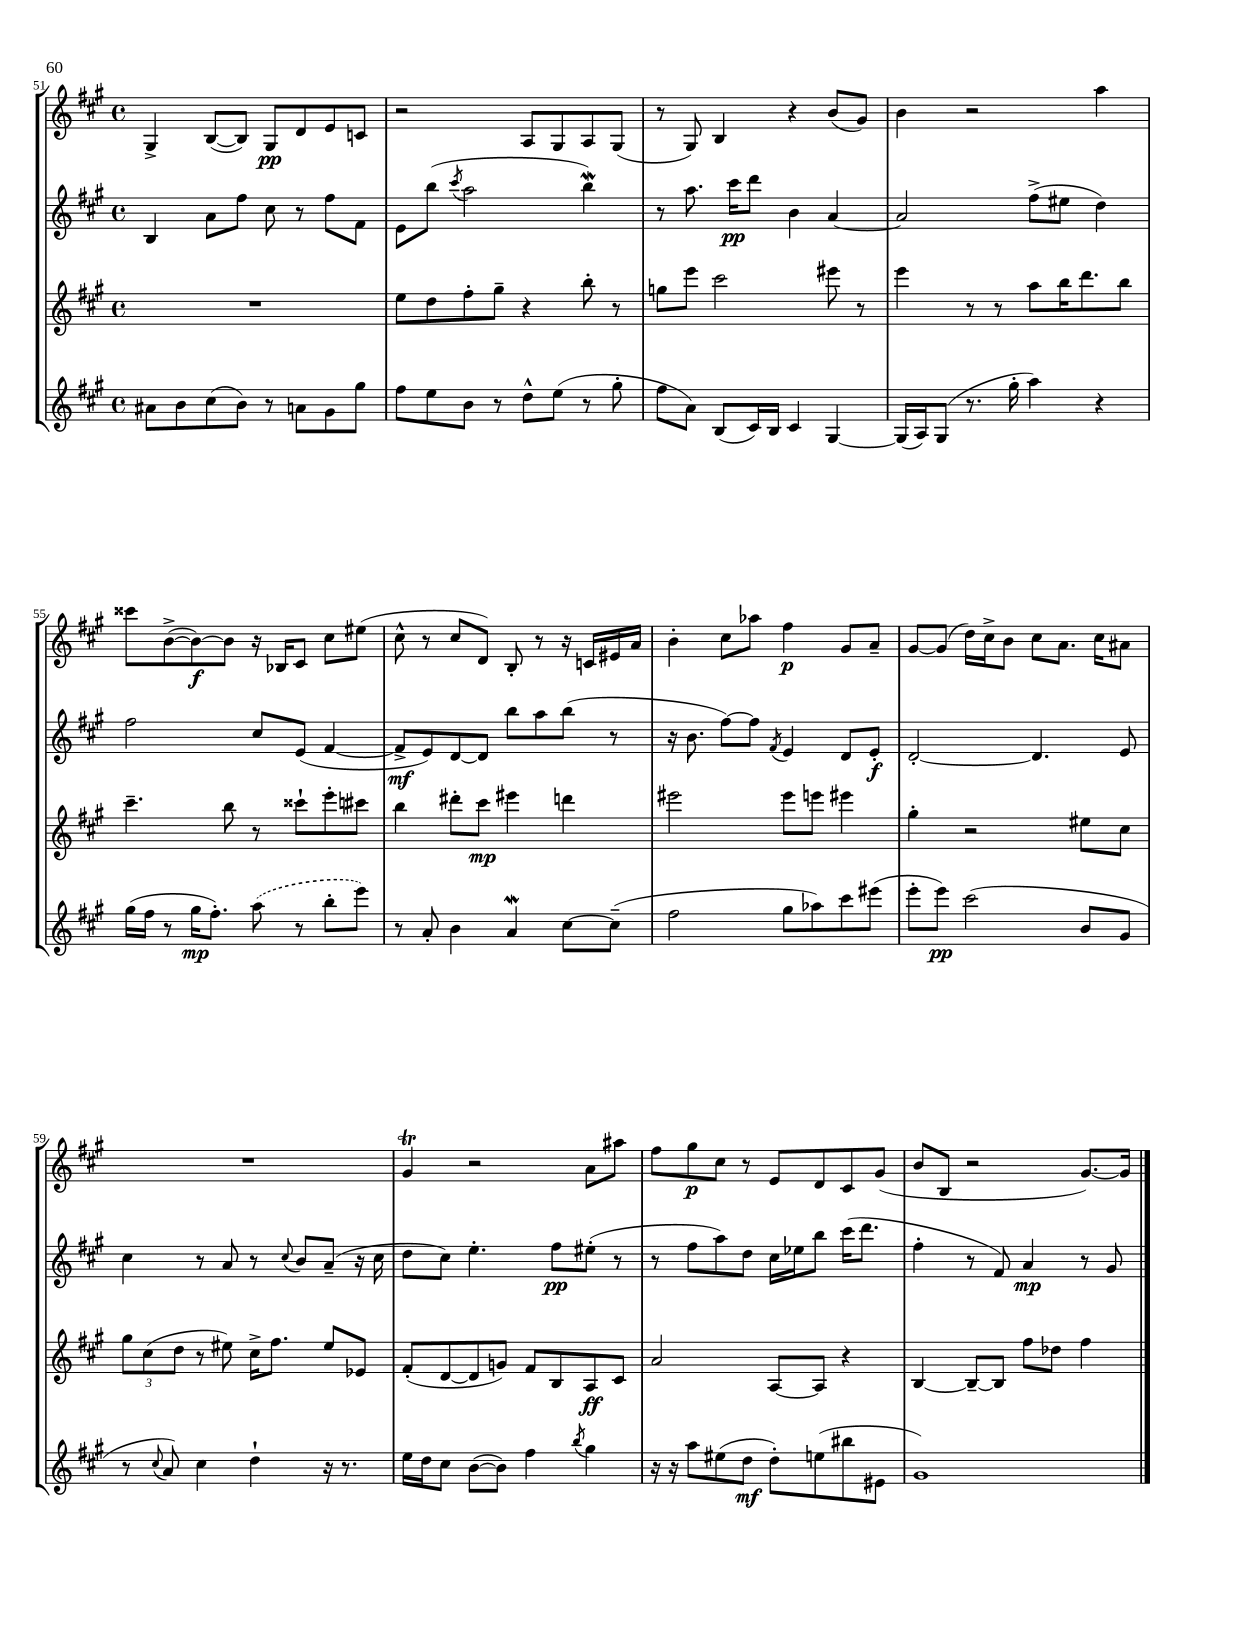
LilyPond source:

<<
\new StaffGroup <<
\new Staff = "s0" {
    \clef treble \key a \major \defaultTimeSignature \time 4/4
    gis4-> b8~( b8) gis8\pp d'8 e'8 c'8 |
    r2 a8 gis8 a8 gis8( |
    r8 gis8) b4 r4 b'8( gis'8) |
    b'4 r2 a''4 |
    cisis'''8 b'8~->( b'8~\f) b'8 r16 bes16 cis'8 cis''8 eis''8( |
    cis''8-^ r8 cis''8 d'8) b8-. r8 r16 c'16 eis'16 a'16 |
    b'4-. cis''8 aes''8 fis''4\p gis'8 a'8-- |
    gis'8~ gis'8( d''16) cis''16-> b'8 cis''8 a'8. cis''16 ais'8 |
    R1 |
    gis'4\trill r2 a'8 ais''8 |
    fis''8 gis''8\p cis''8 r8 e'8 d'8 cis'8 gis'8( |
    b'8 b8 r2 gis'8.~) gis'16 \bar "|." |
}
\new Staff = "s1" {
    \clef treble \key a \major \defaultTimeSignature \time 4/4
    b4 a'8 fis''8 cis''8 r8 fis''8 fis'8 |
    e'8 b''8( \acciaccatura { cis'''8 } a''2 b''4\mordent) |
    r8 a''8. cis'''16\pp d'''8 b'4 a'4~ |
    a'2 fis''8->( eis''8 d''4) |
    fis''2 cis''8 e'8( fis'4~ |
    fis'8->\mf e'8) d'8~ d'8 b''8 a''8 b''8( r8 |
    r16 b'8. fis''8~) fis''8 \acciaccatura { fis'8 } e'4 d'8 e'8-.\f |
    d'2~-. d'4. e'8 |
    cis''4 r8 a'8 r8 \appoggiatura { cis''8 } b'8 a'8--( r16 cis''16 |
    d''8 cis''8) e''4.-. fis''8\pp eis''8-.( r8 |
    r8 fis''8 a''8) d''8 cis''16 ees''16 b''8 cis'''16( d'''8. |
    fis''4-. r8 fis'8) a'4\mp r8 gis'8 \bar "|." |
}
\new Staff = "s2" {
    \clef treble \key a \major \defaultTimeSignature \time 4/4
    R1 |
    e''8 d''8 fis''8-. gis''8-- r4 b''8-. r8 |
    g''8 e'''8 cis'''2 eis'''8 r8 |
    e'''4 r8 r8 a''8 b''16 d'''8. b''8 |
    cis'''4.-- b''8 r8 cisis'''8-! e'''8-. cis'''8 |
    b''4 dis'''8-. cis'''8\mp eis'''4 d'''4 |
    eis'''2 eis'''8 e'''8 eis'''4 |
    gis''4-. r2 eis''8 cis''8 |
    \tuplet 3/2 { gis''8 cis''8( d''8 } r8 eis''8) cis''16-> fis''8. eis''8 ees'8 |
    fis'8-.( d'8~ d'8 g'8) fis'8 b8 a8\ff cis'8 |
    a'2 a8~ a8 r4 |
    b4~ b8~-- b8 fis''8 des''8 fis''4 \bar "|." |
}
\new Staff = "s3" {
    \clef treble \key a \major \defaultTimeSignature \time 4/4
    ais'8 b'8 cis''8( b'8) r8 a'8 gis'8 gis''8 |
    fis''8 e''8 b'8 r8 d''8-^ e''8( r8 gis''8-. |
    fis''8 a'8) b8( cis'16) b16 cis'4 gis4~ |
    gis16( a16) gis8( r8. gis''16-. a''4) r4 |
    gis''16( fis''16 r8 gis''16\mp fis''8.-.) \once \slurDashed a''8( r8 b''8-. e'''8) |
    r8 a'8-. b'4 a'4\mordent cis''8~ cis''8--( |
    fis''2 gis''8 aes''8) cis'''8 eis'''8( |
    e'''8-. e'''8\pp) cis'''2( b'8 gis'8 |
    r8 \appoggiatura { cis''8 } a'8) cis''4 d''4-! r16 r8. |
    e''16 d''16 cis''8 b'8~( b'8) fis''4 \acciaccatura { b''8 } gis''4 |
    r16 r16 a''8 eis''8( d''8\mf d''8-.) e''8( bis''8 eis'8 |
    gis'1) \bar "|." |
}
>>
>>
\layout { \context { \Score currentBarNumber = #51 } }
